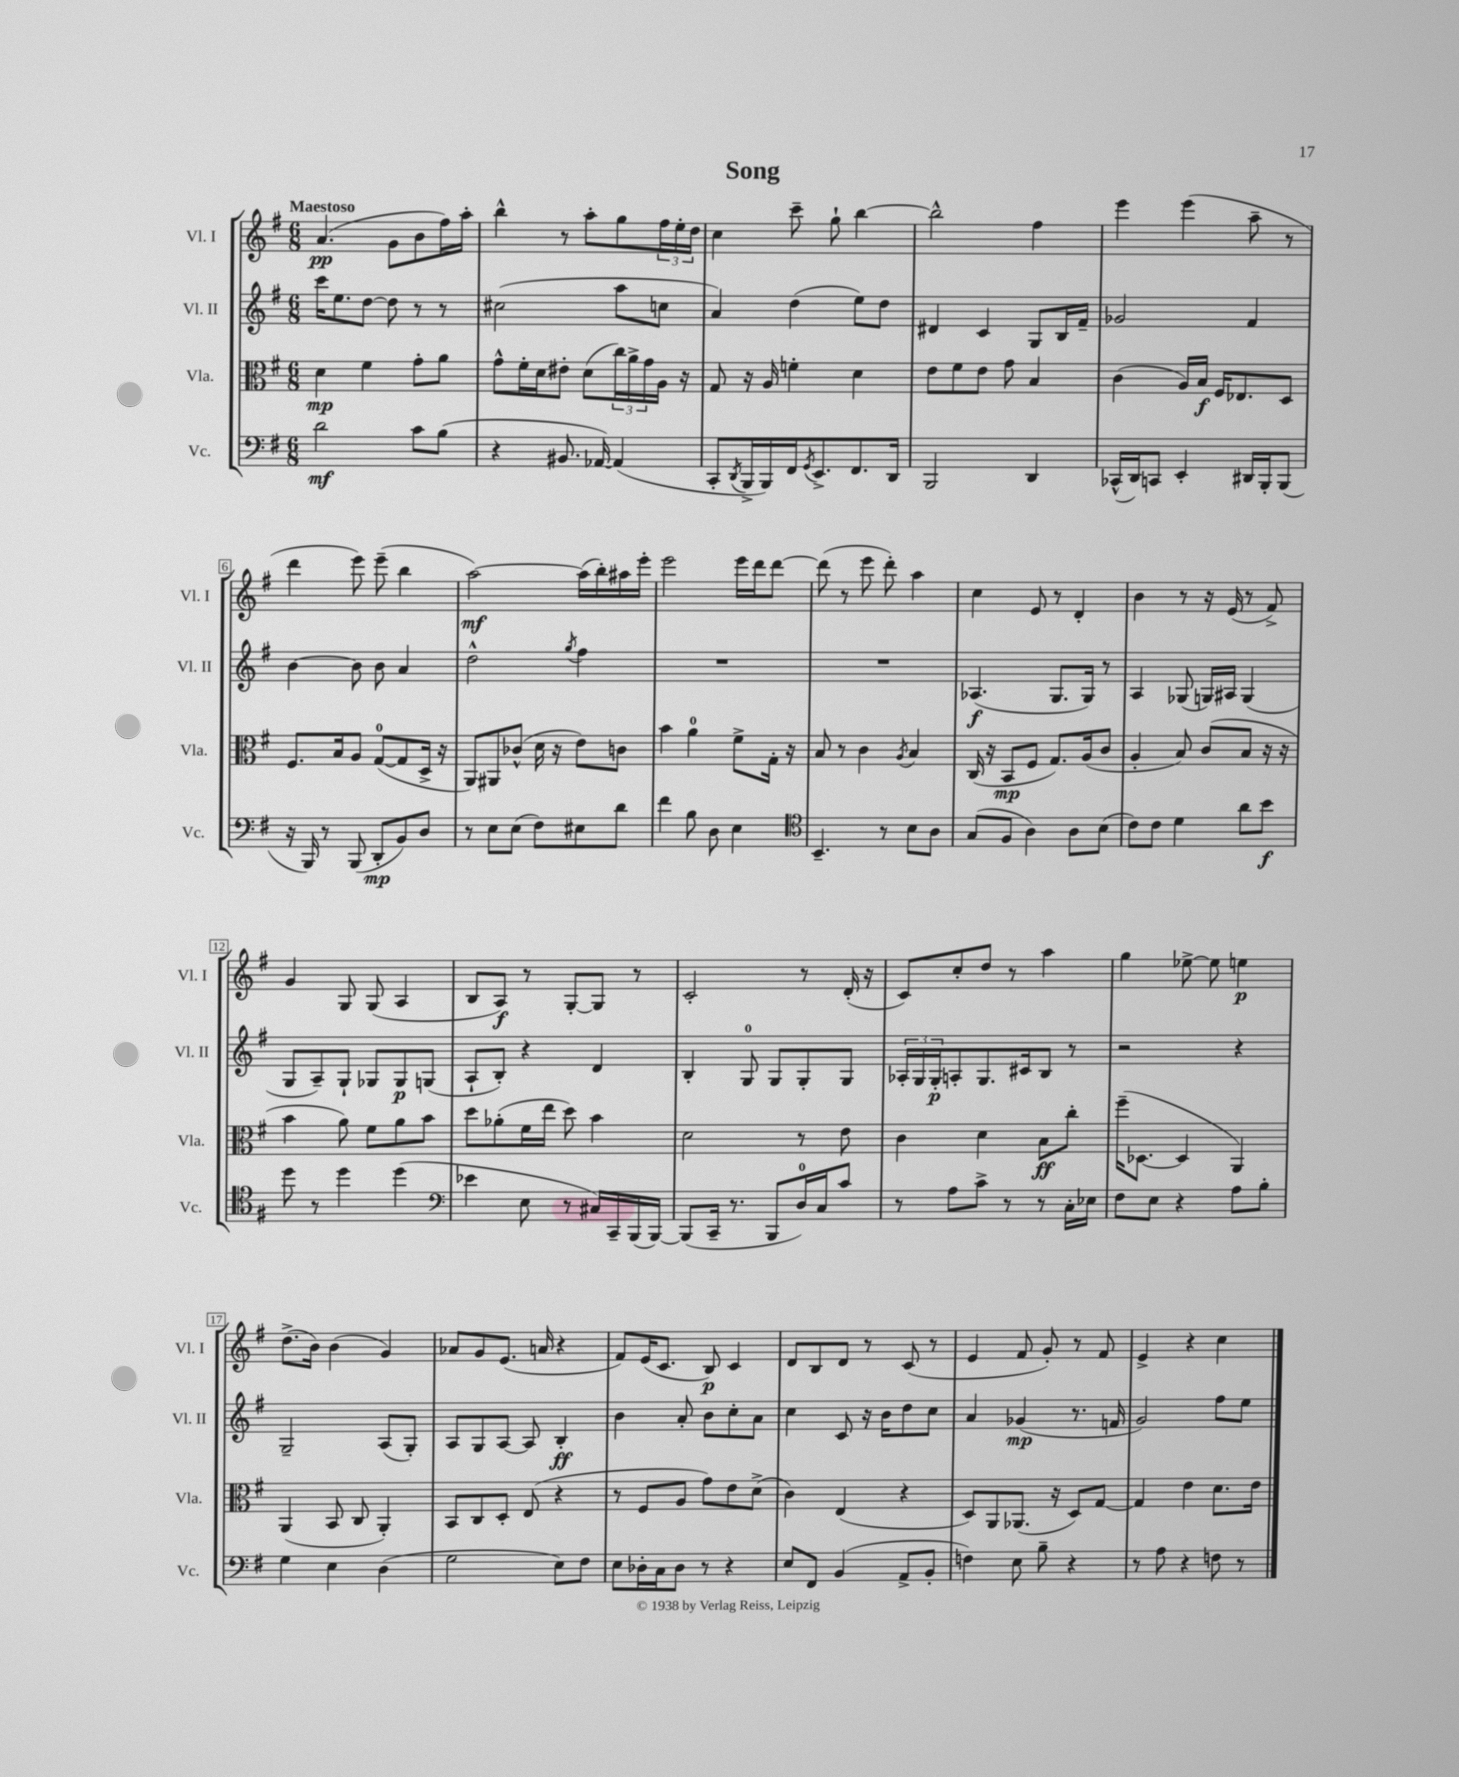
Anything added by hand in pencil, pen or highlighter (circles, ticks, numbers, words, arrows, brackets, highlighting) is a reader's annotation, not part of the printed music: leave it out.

**kern	**dynam	**kern	**dynam	**kern	**dynam	**kern	**dynam
*part4	*part4	*part3	*part3	*part2	*part2	*part1	*part1
*staff4	*staff4	*staff3	*staff3	*staff2	*staff2	*staff1	*staff1
*I"Vc.	*	*I"Vla.	*	*I"Vl. II	*	*I"Vl. I	*
*I'Vc.	*	*I'Vla.	*	*I'Vl. II	*	*I'Vl. I	*
*clefF4	*	*clefC3	*	*clefG2	*	*clefG2	*
*k[f#]	*	*k[f#]	*	*k[f#]	*	*k[f#]	*
*M6/8	*	*M6/8	*	*M6/8	*	*M6/8	*
=1	=1	=1	=1	=1	=1	=1	=1
!	!	!	!	!	!	!LO:TX:a:B:t=Maestoso	!
2d\	mf	4d\	mp	16ccc\KL	.	(4.a/	pp
.	.	.	.	8.ee\	.	.	.
.	.	4f#\	.	[8dd\J	.	.	.
.	.	.	.	8dd\]	.	8g\L	.
8c\L	.	8g'\L	.	8r	.	8b\	.
(8B\J	.	8a\J	.	8r	.	16ff#\L)	.
.	.	.	.	.	.	16aa'\JJ	.
=2	=2	=2	=2	=2	=2	=2	=2
4r	.	8g^^\L	.	(2cc#X\	.	4bb^^\	.
.	.	16f#'\L	.	.	.	.	.
.	.	16d\J	.	.	.	.	.
8.BB#X/	.	8e#X'\J	.	.	.	8r	.
.	.	(8d\L	.	.	.	8aa'\L	.
[16AA-X/)	.	.	.	.	.	.	.
(4AA-/]	.	24cc\L)	.	8aa\L	.	8gg\	.
.	.	24a^\	.	.	.	.	.
.	.	24g\	.	.	.	.	.
.	.	16A\JJ	.	8ccn\J	.	24ff#\L	.
.	.	.	.	.	.	24ee'\	.
.	.	16r	.	.	.	.	.
.	.	.	.	.	.	24dd\JJ	.
=3	=3	=3	=3	=3	=3	=3	=3
8CC'/L	.	8G/	.	4a/)	.	4cc\	.
8qDD/	.	.	.	.	.	.	.
16BBB^/L	.	16r	.	.	.	.	.
16BBB/)	.	16A/	.	.	.	.	.
16FF#/J	.	4fn'\	.	(4dd\	.	8ccc~\	.
8qGG/	.	.	.	.	.	.	.
8.EE^/	.	.	.	.	.	.	.
.	.	.	.	.	.	8gg`\	.
8.FF#/	.	4d\	.	8ee\L)	.	[4bb\	.
.	.	.	.	8dd\J	.	.	.
16DD/Jk	.	.	.	.	.	.	.
=4	=4	=4	=4	=4	=4	=4	=4
2BBB/	.	8e\L	.	4d#X/	.	2bb^^\]	.
.	.	8f#\	.	.	.	.	.
.	.	8e\J	.	4c/	.	.	.
.	.	8g\	.	.	.	.	.
4DD/	.	4B/	.	8G/L	.	4ff#\	.
.	.	.	.	16B/L	.	.	.
.	.	.	.	16f#~/JJ	.	.	.
=5	=5	=5	=5	=5	=5	=5	=5
(16CC-X^^/LL	.	(4c\	.	2g-X/	.	4eee\	.
16DD/J)	.	.	.	.	.	.	.
8CCn/J	.	.	.	.	.	.	.
4EE'/	.	16A/LL)	.	.	.	(4eee\	.
.	.	16B/JJ	f	.	.	.	.
.	.	16F#/KL	.	.	.	.	.
.	.	8.E-X/	.	.	.	.	.
16DD#X/LL	.	.	.	4f#/	.	8aa~\	.
16BBB'/J	.	.	.	.	.	.	.
(8BBB/J	.	8D/J	.	.	.	8r	.
!!LO:LB:g=z
=6	=6	=6	=6	=6	=6	=6	=6
16r	.	8.F#/L	.	[4b\	.	4ddd\	.
16BBB/)	.	.	.	.	.	.	.
8r	.	.	.	.	.	.	.
.	.	16B/k	.	.	.	.	.
(8BBB/	.	8A/J	.	8b\]	.	8eee\)	.
8DD'/L	mp	([8G/L	.	8b\	.	(8eee~\	.
8BB/)	.	8G/]	.	4a/	.	4bb\	.
8D/J	.	16D^/Jk	.	.	.	.	.
.	.	16r	.	.	.	.	.
=7	=7	=7	=7	=7	=7	=7	=7
8r	.	8AA/L)	.	2dd^^\	.	[2aa\)	mf
8E\L	.	8AA#X/	.	.	.	.	.
(8E\J	.	(8c-X^^/J	.	.	.	.	.
8F#\L)	.	16d\	.	.	.	.	.
.	.	16r	.	.	.	.	.
.	.	.	.	8qgg/	.	.	.
8E#X\	.	8e\L)	.	4ff#\	.	(16aa\LL]	.
.	.	.	.	.	.	16bb'\)	.
8d\J	.	8cn\J	.	.	.	16aa#X\	.
.	.	.	.	.	.	16eee'\JJ	.
=8	=8	=8	=8	=8	=8	=8	=8
4f#\	.	4b\	.	2.r	.	2eee\	.
8B\	.	4a\	.	.	.	.	.
8D\	.	.	.	.	.	.	.
4E\	.	8f#^\L	.	.	.	16eee\LL	.
.	.	.	.	.	.	16ddd\J	.
.	.	16G'\Jk	.	.	.	[8ddd\J	.
.	.	16r	.	.	.	.	.
=9	=9	=9	=9	=9	=9	=9	=9
*clefC4	*	*	*	*	*	*	*
4.BB~/	.	8B/	.	2.r	.	(8ddd\]	.
.	.	8r	.	.	.	8r	.
.	.	4c\	.	.	.	8eee\	.
8r	.	.	.	.	.	8ddd'\)	.
.	.	8qA/	.	.	.	.	.
8B\L	.	4B/	.	.	.	4aa\	.
8A\J	.	.	.	.	.	.	.
=10	=10	=10	=10	=10	=10	=10	=10
(8G/L	.	(16C/	.	(4.A-X/	f	4cc\	.
.	.	16r	.	.	.	.	.
8F#/J	.	8BB/L	mp	.	.	.	.
4A\)	.	8F#/J	.	.	.	8e/	.
.	.	8.G/L)	.	8.G/L	.	8r	.
8A\L	.	.	.	.	.	4d'/	.
.	.	(16A/k	.	16G/Jk)	.	.	.
(8B\J	.	8c/J	.	8r	.	.	.
=11	=11	=11	=11	=11	=11	=11	=11
8c\L)	.	4A'/	.	4A/	.	4b\	.
8c\J	.	.	.	.	.	.	.
4d\	.	8B/)	.	(8G-X/	.	8r	.
.	.	(8c/L	.	16Gn/LL)	.	16r	.
.	.	.	.	16A#X/JJ	.	(16e/	.
8a\L	.	8B/J	.	(4G/	.	8r	.
8b\J	f	16r	.	.	.	8f#^/)	.
.	.	16r	.	.	.	.	.
!!LO:LB:g=z
=12	=12	=12	=12	=12	=12	=12	=12
8dd\	.	4b\	.	8G/L	.	4g/	.
8r	.	.	.	8A~/)	.	.	.
4dd\	.	8a\)	.	8G`/J	.	8G/	.
.	.	8f#\L	.	8G-X/L	.	(8G/	.
(4dd\	.	8a\	.	8G-/	p	4A/	.
.	.	8b\J	.	(8Gn/J	.	.	.
=13	=13	=13	=13	=13	=13	=13	=13
*clefF4	*	*	*	*	*	*	*
4e-X\	.	8dd\L	.	8A`/L	.	8B/L	.
.	.	(8a-X'\	.	8B'/J)	.	8A/J)	f
8E\	.	16f#\L	.	4r	.	8r	.
.	.	16ee\JJ	.	.	.	.	.
8r	.	8dd\)	.	.	.	[8G'/L	.
16C#X/LL)	.	4b\	.	4d/	.	8G/J]	.
16CC~/	.	.	.	.	.	.	.
(16BBB/	.	.	.	.	.	8r	.
[16BBB/JJ)	.	.	.	.	.	.	.
=14	=14	=14	=14	=14	=14	=14	=14
(8BBB/L]	.	2d\	.	4B'/	.	2c'/	.
16CC~/Jk	.	.	.	.	.	.	.
8.r	.	.	.	.	.	.	.
.	.	.	.	8G/	.	.	.
8BBB/L	.	.	.	8G/L	.	.	.
16D/L)	.	8r	.	8G'/	.	8r	.
16C/J	.	.	.	.	.	.	.
8c/J	.	8e\	.	8G/J	.	(16d'/	.
.	.	.	.	.	.	16r	.
=15	=15	=15	=15	=15	=15	=15	=15
8r	.	4c\	.	24A-X'/LL	.	8c/L)	.
.	.	.	.	24G/	.	.	.
.	.	.	.	24G'/J	p	.	.
8A\L	.	.	.	8An'/	.	8cc'/	.
8c^\J	.	4d\	.	8.G/	.	8dd/J	.
8r	.	.	.	.	.	8r	.
.	.	.	.	16c#X/k	.	.	.
8r	.	8B\L	ff	8B/J	.	4aa\	.
16C'\LL	.	8cc'\J	.	8r	.	.	.
16E-X\JJ	.	.	.	.	.	.	.
=16	=16	=16	=16	=16	=16	=16	=16
8F#\L	.	(16ff#~\KL	.	2r	.	4gg\	.
.	.	[8.D-X\J	.	.	.	.	.
8E\J	.	.	.	.	.	.	.
4r	.	4D-/]	.	.	.	[8ee-X^\	.
.	.	.	.	.	.	8ee-\]	.
8A\L	.	4AA/)	.	4r	.	4een\	p
8B'\J	.	.	.	.	.	.	.
!!LO:LB:g=z
=17	=17	=17	=17	=17	=17	=17	=17
4G\	.	(4AA/	.	2G~/	.	(8.dd^\L	.
.	.	.	.	.	.	16b\Jk)	.
4E\	.	8BB/	.	.	.	(4b\	.
.	.	8C/	.	.	.	.	.
(4D\	.	4AA'/)	.	(8A/L	.	4g/)	.
.	.	.	.	8G'/J)	.	.	.
=18	=18	=18	=18	=18	=18	=18	=18
2G\	.	8BB/L	.	8A/L	.	8a-X/L	.
.	.	8C/	.	8G/	.	8g/	.
.	.	8D'/J	.	[8A/J	.	(8.e/J	.
.	.	(8E/	.	8A/]	.	.	.
.	.	.	.	.	.	16an/	.
8E\L)	.	4r	.	4B'/	ff	4r	.
8F#\J	.	.	.	.	.	.	.
=19	=19	=19	=19	=19	=19	=19	=19
8E\L	.	8r	.	4b\	.	8f#/L)	.
16D-X'\L	.	8F#/L	.	.	.	(16e/K	.
16C\J	.	.	.	.	.	8.c/J	.
8D-\J	.	8A/J	.	8a'/	.	.	.
8r	.	8g\L)	.	8b\L	.	8B/)	p
4r	.	8e\	.	8cc'\	.	4c/	.
.	.	(8d^\J	.	8a\J	.	.	.
=20	=20	=20	=20	=20	=20	=20	=20
8E/L	.	4c\)	.	4cc\	.	8d/L	.
8FF#/J	.	.	.	.	.	8B/	.
(4BB/	.	(4E/	.	8c/	.	8d/J	.
.	.	.	.	16r	.	8r	.
.	.	.	.	16b\KL	.	.	.
8AA^/L	.	4r	.	8dd\	.	(8c/	.
8BB'/J	.	.	.	8cc\J	.	8r	.
=21	=21	=21	=21	=21	=21	=21	=21
4Fn\)	.	8D/L)	.	4a/	.	4e/	.
.	.	8AA/	.	.	.	.	.
8E\	.	(8.AA-X/J	.	(4g-X/	mp	8f#/	.
8B~\	.	.	.	.	.	8g'/)	.
.	.	16r	.	.	.	.	.
4r	.	8D/L)	.	8.r	.	8r	.
.	.	[8G/J	.	.	.	8f#/	.
.	.	.	.	16fn/	.	.	.
=22	=22	=22	=22	=22	=22	=22	=22
8r	.	4G/]	.	2g/)	.	4e^/	.
8A\	.	.	.	.	.	.	.
4r	.	4e\	.	.	.	4r	.
8Fn\	.	8.d\L	.	8ff#\L	.	4cc\	.
8r	.	.	.	8ee\J	.	.	.
.	.	16e\Jk	.	.	.	.	.
==	==	==	==	==	==	==	==
*-	*-	*-	*-	*-	*-	*-	*-
